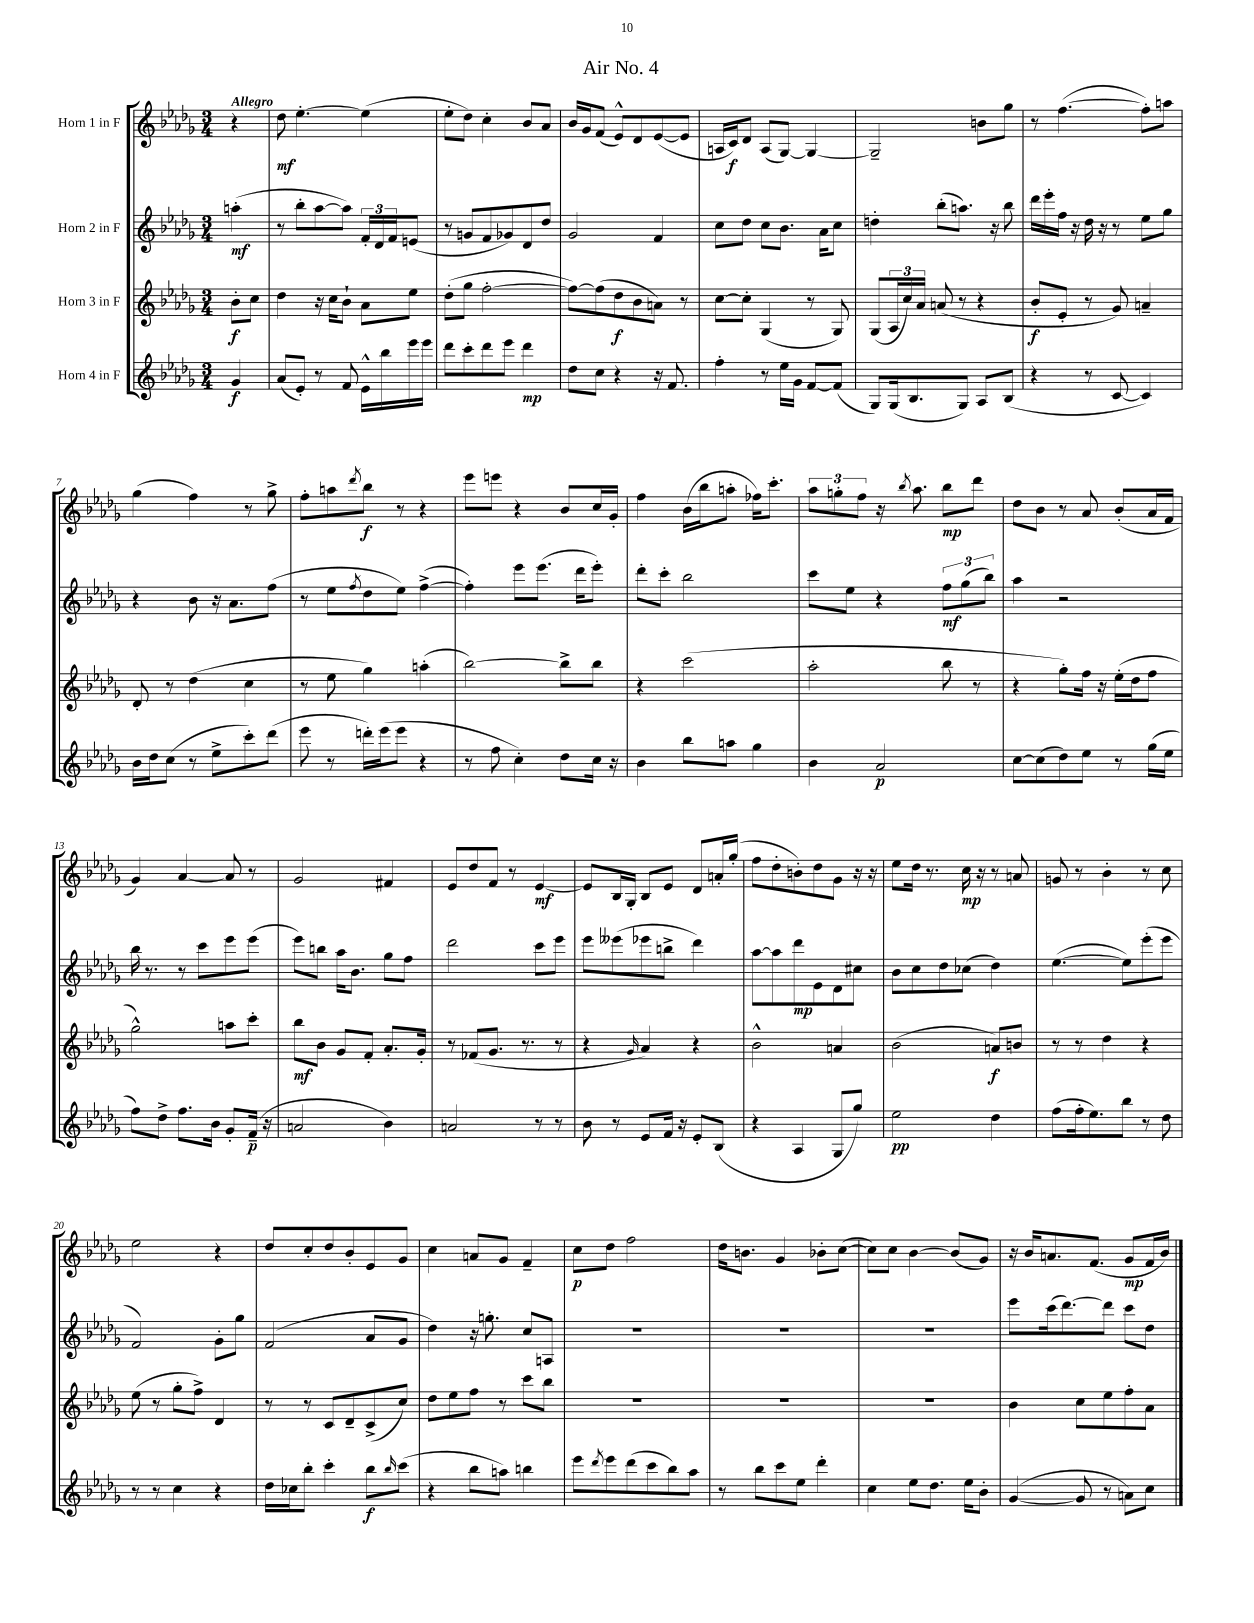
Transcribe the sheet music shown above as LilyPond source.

\header { title = "Air No. 4" }
<<
\new StaffGroup <<
\new Staff = "s0" \with { instrumentName = "Horn 1 in F" } {
    \clef treble \key des \major \numericTimeSignature \time 3/4 \partial 4 \tempo "Allegro"
    r4 |
    des''8\mf ees''4.~-. ees''4( |
    ees''8-. des''8) c''4-. bes'8 aes'8 |
    bes'16 ges'16 f'8( ees'8-^) des'8 ees'8~( ees'8 |
    a16 c'16\f) des'8 a8( ges8~) ges4~ |
    ges2-- b'8 ges''8 |
    r8 f''4.~( f''8-.) a''8 |
    ges''4( f''4) r8 ges''8-> |
    f''8-. a''8 \acciaccatura { des'''8 } bes''8\f r8 r4 |
    ees'''8 e'''8 r4 bes'8 c''16 ges'16-. |
    f''4 bes'16( bes''16 a''8-. fes''16) c'''8.-. |
    \tuplet 3/2 { aes''8 g''8-. f''8 } r16 \acciaccatura { bes''8 } aes''8. bes''8\mp des'''8 |
    des''8 bes'8 r8 aes'8 bes'8-.( aes'16 f'16 |
    ges'4) aes'4~ aes'8 r8 |
    ges'2 fis'4 |
    ees'8 des''8 f'8 r8 ees'4~\mf |
    ees'8 bes16 ges16-. bes8 ees'8 des'8 a'16-. ges''16-.( |
    f''8 des''8-. b'8-.) des''8 ges'8 r16 r16 |
    ees''8 des''16 r8. c''16\mp r16 r8 a'8 |
    g'8 r8 bes'4-. r8 c''8 |
    ees''2 r4 |
    des''8 c''8-. des''8 bes'8-. ees'8 ges'8 |
    c''4 a'8 ges'8 f'4-- |
    c''8\p des''8 f''2 |
    des''16 b'8. ges'4 bes'8-. c''8~( |
    c''8) c''8 bes'4~ bes'8( ges'8) |
    r16 bes'16 a'8. f'8.( ges'8\mp f'16 bes'16) \bar "|." |
}
\new Staff = "s1" \with { instrumentName = "Horn 2 in F" } {
    \clef treble \key des \major \numericTimeSignature \time 3/4 \partial 4
    a''4-.\mf( |
    r8 bes''8-. aes''8~ aes''8) \tuplet 3/2 { f'16-. des'16 f'16 } e'8( |
    r8 g'8 f'8 ges'8) des'8 des''8 |
    ges'2 f'4 |
    c''8 des''8 c''8 bes'8. aes'16 c''8 |
    d''4-. bes''8-.( a''8.) r16 bes''8 |
    des'''16 ees'''16-. f''16 r16 des''16 r16 r8 ees''8 ges''8 |
    r4 bes'8 r16 aes'8. f''8( |
    r8 ees''8 \acciaccatura { f''8 } des''8 ees''8) f''4~->( |
    f''4-.) ees'''8 ees'''8.( des'''16 ees'''8-.) |
    des'''8-. c'''8-. bes''2 |
    c'''8 ees''8 r4 \tuplet 3/2 { f''8\mf ges''8( bes''8) } |
    aes''4 r2 |
    bes''16 r8. r8 c'''8 ees'''8 ees'''8( |
    ees'''8) b''8 aes''16 bes'8. ges''8 f''8 |
    des'''2 c'''8 ees'''8 |
    ees'''8 eeses'''8( ees'''8 b''8-> des'''4) |
    aes''8~ aes''8 des'''8\mp ees'8 des'8 cis''8 |
    bes'8 c''8 des''8 ces''8( des''4) |
    ees''4.~( ees''8) ees'''8-.( ees'''8 |
    f'2) ges'8-. ges''8 |
    f'2( aes'8 ges'8 |
    des''4) r16 g''8.-. c''8 a8 |
    R2. |
    R2. |
    R2. |
    ees'''8 c'''16( des'''8.~) des'''8 c'''8 des''8 \bar "|." |
}
\new Staff = "s2" \with { instrumentName = "Horn 3 in F" } {
    \clef treble \key des \major \numericTimeSignature \time 3/4 \partial 4
    bes'8-.\f c''8 |
    des''4 r16 c''16 bes'8-! aes'8 ees''8 |
    des''8-.( ges''8 f''2~-. |
    f''8~) f''8( des''8\f bes'8 a'8) r8 |
    c''8~ c''8-. ges4( r8 ges8) |
    ges8( \tuplet 3/2 { aes16 c''16) aes'16 } a'8( r8 r4 |
    bes'8-.\f ees'8-. r8 ges'8) a'4-- |
    des'8-. r8 des''4( c''4 |
    r8 ees''8 ges''4) a''4-.( |
    bes''2~) bes''8-> bes''8 |
    r4 c'''2( |
    aes''2-. bes''8 r8 |
    r4 ges''8-.) f''16 r16 ees''16-.( des''16 f''8 |
    ges''2-^) a''8 c'''8-. |
    bes''8\mf bes'8 ges'8 f'8-. aes'8.-. ges'16-. |
    r8 fes'8( ges'8. r8. r8 |
    r4 \grace { ges'16 } aes'4) r4 |
    bes'2-^ a'4 |
    bes'2( a'8\f) b'8 |
    r8 r8 des''4 r4 |
    ees''8( r8 ges''8-. f''8->) des'4 |
    r8 r8 c'8 des'8-- c'8->( c''8) |
    des''8 ees''8 f''8 r8 c'''8 bes''8 |
    R2. |
    R2. |
    R2. |
    bes'4 c''8 ees''8 f''8-. aes'8 \bar "|." |
}
\new Staff = "s3" \with { instrumentName = "Horn 4 in F" } {
    \clef treble \key des \major \numericTimeSignature \time 3/4 \partial 4
    ges'4\f |
    aes'8( ees'8-.) r8 f'8 ees'16-^ bes''16 ees'''16 ees'''16 |
    des'''8 c'''8-. des'''8 ees'''8 des'''4\mp |
    des''8 c''8 r4 r16 f'8. |
    f''4-. r8 ees''16 ges'16 f'8~ f'8( |
    ges8) ges16( bes8. ges8) aes8 bes8( |
    r4 r8 c'8~ c'4) |
    bes'16 des''16 c''8( r8 ees''8-> c'''8-.) des'''8( |
    ees'''8 r8 d'''16-.) ees'''16( ees'''8 r4 |
    r8 f''8 c''4-.) des''8 c''16 r16 |
    bes'4 bes''8 a''8 ges''4 |
    bes'4 aes'2\p |
    c''8~ c''8( des''8) ees''8 r8 ges''16( ees''16 |
    f''8) des''8-> f''8. bes'16 ges'8-. f'16--\p( r16 |
    a'2 bes'4) |
    a'2 r8 r8 |
    bes'8 r8 ees'8 f'16 r16 ees'8-. bes8( |
    r4 aes4 ges8 ges''8) |
    ees''2\pp des''4 |
    f''8( f''16-. ees''8.) bes''8 r8 des''8 |
    r8 r8 c''4 r4 |
    des''16 ces''16 bes''8-. c'''4-. bes''8\f \grace { bes''16 } c'''8( |
    r4 bes''8 a''8) b''4 |
    ees'''8 \acciaccatura { des'''8 } ees'''8 des'''8( c'''8 bes''8) aes''8 |
    r8 bes''8 c'''8 ees''8 des'''4-. |
    c''4 ees''8 des''8. ees''16 bes'8-. |
    ges'4~( ges'8 r8 a'8) c''8 \bar "|." |
}
>>
>>
